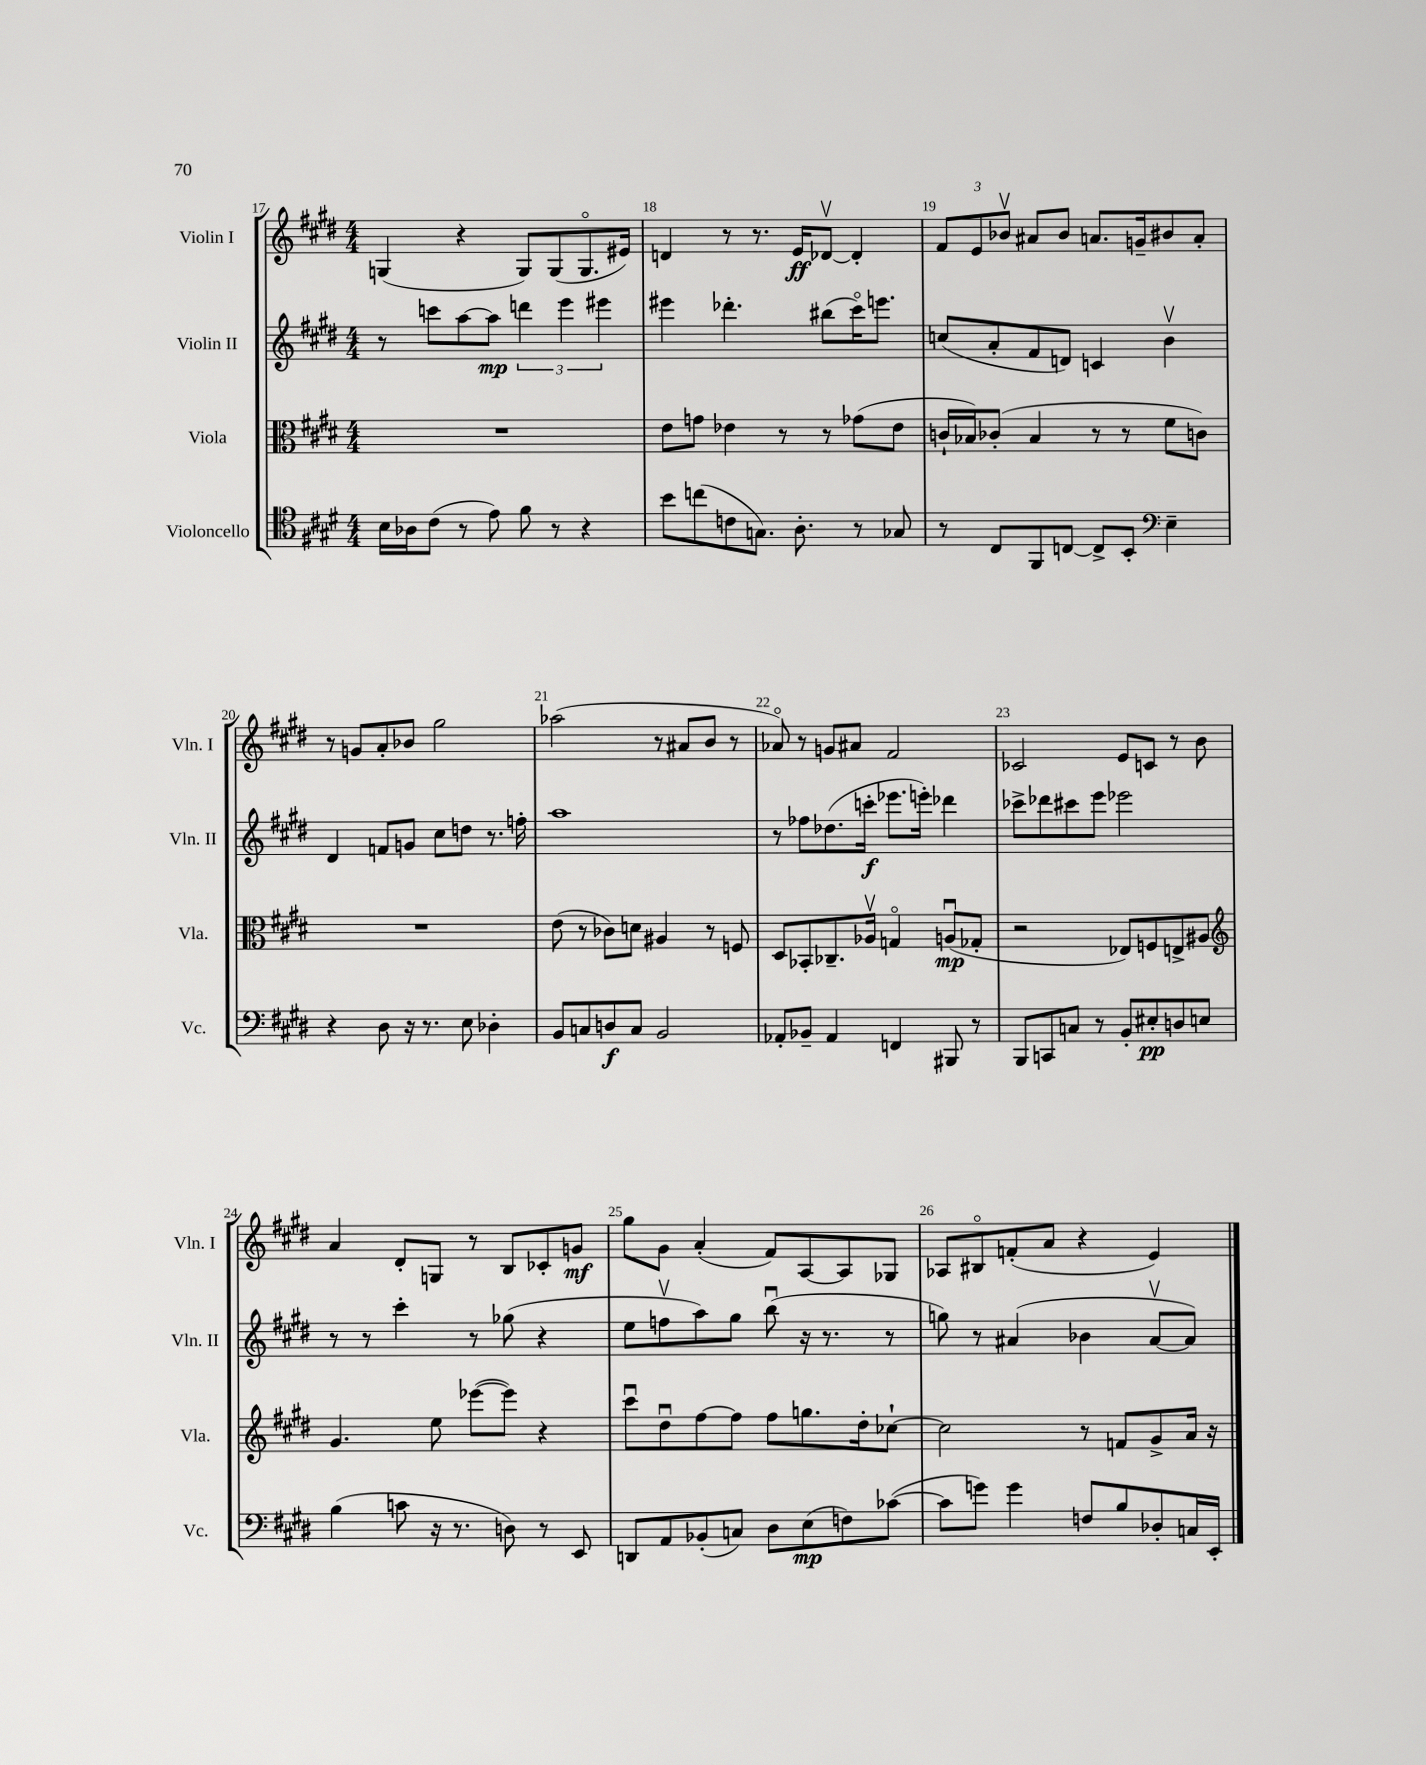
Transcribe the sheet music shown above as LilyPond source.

<<
\new StaffGroup <<
\new Staff = "s0" \with { instrumentName = "Violin I" shortInstrumentName = "Vln. I" } {
    \clef treble \key e \major \numericTimeSignature \time 4/4
    \autoBeamOff g4( r4 g8[) g8( g8.\flageolet eis'16]) |
    d'4 r8 r8. e'16[\ff des'8]~\upbow des'4-. |
    \tuplet 3/2 { fis'8[ e'8 bes'8]\upbow } ais'8[ bes'8] a'8.[ g'16-- bis'8 a'8]-. |
    r8 g'8[ a'8-. bes'8] gis''2 |
    aes''2( r8 ais'8[ b'8] r8 |
    aes'8\flageolet) r8 g'8[ ais'8] fis'2 |
    ces'2 e'8[ c'8] r8 b'8 |
    a'4 dis'8[-. g8] r8 b8[ ces'8-. g'8]\mf |
    gis''8[ gis'8] a'4-.( fis'8[) a8~ a8 ges8] |
    aes8[ bis8\flageolet f'8-.( a'8] r4 e'4) \bar "|." |
}
\new Staff = "s1" \with { instrumentName = "Violin II" shortInstrumentName = "Vln. II" } {
    \clef treble \key e \major \numericTimeSignature \time 4/4
    \autoBeamOff r8 c'''8[ a''8~ a''8]\mp \tuplet 3/2 { d'''4 e'''4 eis'''4 } |
    eis'''4 des'''4.-. bis''8[( cis'''16\flageolet) e'''8.] |
    c''8[( a'8-. fis'8 d'8]) c'4 b'4\upbow |
    dis'4 f'8[ g'8] cis''8[ d''8] r8. f''16-. |
    a''1 |
    r8 fes''8[ des''8.( c'''16]-.\f ees'''8.[ e'''16]-.) des'''4 |
    ces'''8[-> des'''8 cis'''8 e'''8] ees'''2 |
    r8 r8 cis'''4-. r8 ges''8( r4 |
    e''8[ f''8\upbow a''8) gis''8] b''8\downbow( r16 r8. r8 |
    g''8) r8 ais'4( bes'4 ais'8[~\upbow ais'8]) \bar "|." |
}
\new Staff = "s2" \with { instrumentName = "Viola" shortInstrumentName = "Vla." } {
    \clef alto \key e \major \numericTimeSignature \time 4/4
    \autoBeamOff R1 |
    e'8[ g'8] ees'4 r8 r8 ges'8[( ees'8] |
    c'16[-! bes16) ces'8]-.( bes4 r8 r8 fis'8[ c'8]) |
    R1 |
    e'8( r8 ces'8[) d'8] ais4 r8 f8 |
    dis8[ bes,8-. ces8.-- aes16]\upbow g4\flageolet a8[\downbow\mp( ges8]-. |
    r2 ees8[) f8 e8-> ais8] |
    \clef treble gis'4. e''8 ees'''8[~( ees'''8]) r4 |
    cis'''8[\downbow dis''8\downbow fis''8~ fis''8] fis''8[ g''8. dis''16-. ces''8]~-! |
    ces''2 r8 f'8[ gis'8-> a'16] r16 \bar "|." |
}
\new Staff = "s3" \with { instrumentName = "Violoncello" shortInstrumentName = "Vc." } {
    \clef tenor \key e \major \numericTimeSignature \time 4/4
    \autoBeamOff b16[ aes16 cis'8]( r8 e'8) fis'8 r8 r4 |
    b'8[ c''8( c'8 g8.]) a8.-. r8 ges8 |
    r8 cis8[ fis,8 c8]~ c8[-> b,8]-. \clef bass e4-- |
    r4 dis8 r16 r8. e8 des4-. |
    b,8[ c8 d8\f c8] b,2 |
    aes,8[-. bes,8]-- aes,4 f,4 bis,,8 r8 |
    b,,8[ c,8 c8] r8 b,8[-. eis8-.\pp d8 e8] |
    b4( c'8 r16 r8. d8) r8 e,8 |
    d,8[ a,8 bes,8-.( c8]) dis8[ e8\mp( f8) ces'8]~( |
    ces'8[ g'8]) g'4 f8[ b8 des8-. c16 e,16]-. \bar "|." |
}
>>
>>
\layout { \context { \Score currentBarNumber = #17 \override BarNumber.break-visibility = ##(#f #t #t) barNumberVisibility = #all-bar-numbers-visible } }
